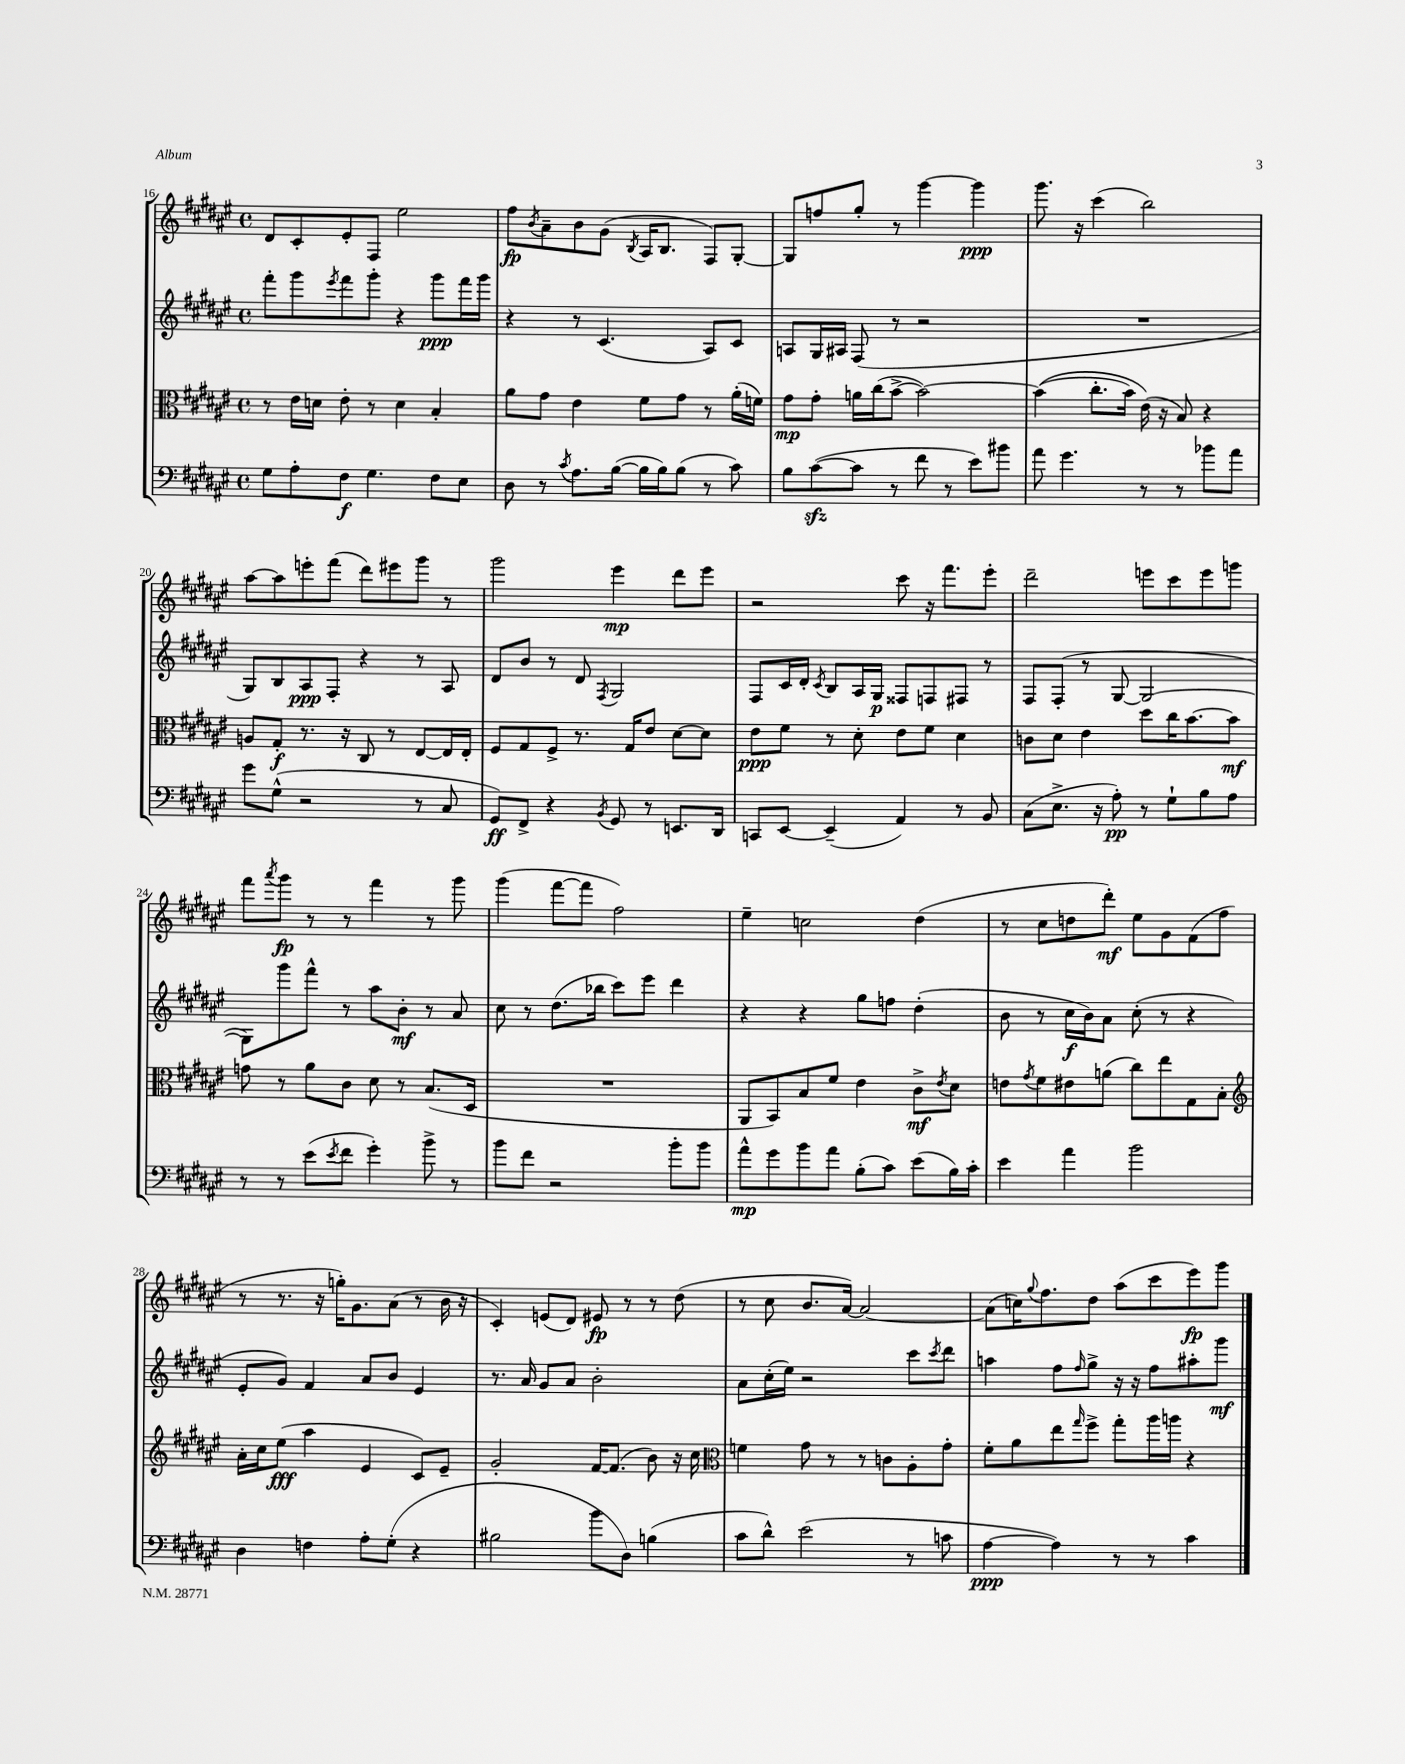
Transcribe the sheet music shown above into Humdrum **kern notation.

**kern	**dynam	**kern	**dynam	**kern	**dynam	**kern	**dynam
*part4	*part4	*part3	*part3	*part2	*part2	*part1	*part1
*staff4	*staff4	*staff3	*staff3	*staff2	*staff2	*staff1	*staff1
*clefF4	*	*clefC3	*	*clefG2	*	*clefG2	*
*k[f#c#g#d#a#e#]	*	*k[f#c#g#d#a#e#]	*	*k[f#c#g#d#a#e#]	*	*k[f#c#g#d#a#e#]	*
*M4/4	*	*M4/4	*	*M4/4	*	*M4/4	*
*met(c)	*	*met(c)	*	*met(c)	*	*met(c)	*
=16	=16	=16	=16	=16	=16	=16	=16
8G#\L	.	8r	.	8fff#'\L	.	8d#/L	.
8A#'\	.	16e#\LL	.	8ggg#\	.	8c#'/	.
.	.	16dn\JJ	.	.	.	.	.
.	.	.	.	8qeee#/	.	.	.
8F#\J	f	8e#'\	.	8fff#\	.	8e#'/	.
4.G#\	.	8r	.	8ggg#'\J	.	8F#/J	.
.	.	4d\	.	4r	.	2ee#\	.
8F#\L	.	4B'/	.	8ggg#\L	ppp	.	.
8E#\J	.	.	.	16fff#\L	.	.	.
.	.	.	.	16ggg#\JJ	.	.	.
=17	=17	=17	=17	=17	=17	=17	=17
8D#\	.	8a#\L	.	4r	.	8ff#\L	fp
.	.	.	.	.	.	8qb/	.
8r	.	8g#\J	.	.	.	8a#~\	.
8qc#/	.	.	.	.	.	.	.
8.A#\L	.	4e#\	.	8r	.	8b\	.
.	.	.	.	(4.c#/	.	(8g#\J	.
([16B\Jk	.	.	.	.	.	.	.
.	.	.	.	.	.	8qB/	.
16B\LL]	.	8f#\L	.	.	.	16A#/KL	.
16B\J)	.	.	.	.	.	8.B/J	.
(8B\J	.	8g#\J	.	.	.	.	.
8r	.	8r	.	8A#/L)	.	8F#/L)	.
8c#\)	.	(16a#'\LL	.	8c#/J	.	[8G#'/J	.
.	.	16fn\JJ)	.	.	.	.	.
=18	=18	=18	=18	=18	=18	=18	=18
8B\L	.	8g#\L	mp	8An/L	.	8G#/L]	.
([8c#zz\	.	8g#'\J	.	16G#/L	.	8ffn/	.
.	.	.	.	16A#X/JJ	.	.	.
8c#\J]	.	16an\LL	.	(8F#/	.	8gg#'/J	.
.	.	(16cc#\J	.	.	.	.	.
8r	.	[8b^\J	.	8r	.	8r	.
8f#\	.	2b\_)	.	2r	.	[4ggg#\	.
8r	.	.	.	.	.	.	.
8e#\L)	.	.	.	.	.	4ggg#\]	ppp
8b#X\J	.	.	.	.	.	.	.
=19	=19	=19	=19	=19	=19	=19	=19
8a#\	.	((4b\]	.	1r	.	8.ggg#\	.
4.g#\	.	.	.	.	.	.	.
.	.	.	.	.	.	16r	.
.	.	8.cc#'\L	.	.	.	(4ccc#\	.
.	.	16b\Jk)	.	.	.	.	.
8r	.	(16e#\)	.	.	.	2bb\)	.
.	.	16r	.	.	.	.	.
8r	.	8B/)	.	.	.	.	.
8b-X\L	.	4r	.	.	.	.	.
8a#\J	.	.	.	.	.	.	.
!!LO:LB:g=z
=20	=20	=20	=20	=20	=20	=20	=20
8g#\L	.	8An/L	.	8G#/L)	.	[8aa#\L	.
(8G#^^\J	.	8G#'/J	f	8B/	.	8aa#\]	.
2r	.	8.r	.	8A#/	ppp	8eeen'\	.
.	.	.	.	8F#'/J	.	(8fff#\J	.
.	.	16r	.	.	.	.	.
.	.	8C#/	.	4r	.	8ddd#\L)	.
.	.	8r	.	.	.	8eee#X\	.
8r	.	[8E#/L	.	8r	.	8ggg#\J	.
8C#/	.	16E#/L]	.	8A#/	.	8r	.
.	.	16E#'/JJ	.	.	.	.	.
=21	=21	=21	=21	=21	=21	=21	=21
8GG#/L)	ff	8F#/L	.	8d#/L	.	2ggg#\	.
8FF#^/J	.	8G#/	.	8b/J	.	.	.
4r	.	8F#^/J	.	8r	.	.	.
.	.	8.r	.	8d#/	.	.	.
8qBB/	.	.	.	8qF#/	.	.	.
8GG#/	.	.	.	2G#/	.	4eee#\	mp
.	.	16G#/KL	.	.	.	.	.
8r	.	8e#/J	.	.	.	.	.
8.EEn/L	.	[8d#\L	.	.	.	8ddd#\L	.
.	.	8d#\J]	.	.	.	8eee#\J	.
16DD#/Jk	.	.	.	.	.	.	.
=22	=22	=22	=22	=22	=22	=22	=22
8CCn/L	.	8e#\L	ppp	8F#/L	.	2r	.
[8EE#/J	.	8f#\J	.	16c#/L	.	.	.
.	.	.	.	16d#'/JJ	.	.	.
.	.	.	.	8qc#/	.	.	.
(4EE#~/]	.	8r	.	8B/L	.	.	.
.	.	8d#'\	.	16A#/L	.	.	.
.	.	.	.	16G#/JJ	p	.	.
4AA#/)	.	8e#\L	.	8F##X/L	.	8ccc#\	.
.	.	8f#\J	.	8Fn/	.	16r	.
.	.	.	.	.	.	8.fff#\L	.
8r	.	4d#\	.	8F#X/J	.	.	.
8BB/	.	.	.	8r	.	8eee#'\J	.
=23	=23	=23	=23	=23	=23	=23	=23
(8C#\L	.	8cn\L	.	8F#/L	.	2ddd#~\	.
8.E#^\J	.	8d#\J	.	(8F#'/J	.	.	.
.	.	4e#\	.	8r	.	.	.
16r	.	.	.	.	.	.	.
8A#'\)	pp	.	.	[8G#/	.	.	.
8r	.	8dd#\L	.	2G#/_	.	8eeen\L	.
8G#`\L	.	16cc#\K	.	.	.	8ccc#\	.
.	.	[8.b\	.	.	.	.	.
8B\	.	.	.	.	.	8eee\	.
8A#\J	.	8b\J]	mf	.	.	8gggn\J	.
!!LO:LB:g=z
=24	=24	=24	=24	=24	=24	=24	=24
8r	.	8gn\	.	8G#\L])	.	8fff#\L	.
.	.	.	.	.	.	8qaaa#/	.
8r	.	8r	.	8ggg#\	.	8ggg#\J	fp
(8e#\L	.	8a#\L	.	8fff#^^\J	.	8r	.
8qe#/	.	.	.	.	.	.	.
8f#\J	.	8c#\J	.	8r	.	8r	.
4g#'\)	.	8d#\	.	8aa#\L	.	4fff#\	.
.	.	8r	.	8b'\J	mf	.	.
8b^\	.	(8.B/L	.	8r	.	8r	.
8r	.	.	.	8a#/	.	8ggg#\	.
.	.	16D#/Jk	.	.	.	.	.
=25	=25	=25	=25	=25	=25	=25	=25
8b\L	.	1r	.	8cc#\	.	(4ggg#\	.
8f#\J	.	.	.	8r	.	.	.
2r	.	.	.	(8.dd#\L	.	[8fff#\L	.
.	.	.	.	.	.	8fff#\J]	.
.	.	.	.	16bb-X\Jk	.	.	.
.	.	.	.	8ccc#\L)	.	2ff#\)	.
.	.	.	.	8eee#\J	.	.	.
8b'\L	.	.	.	4ddd#\	.	.	.
8b\J	.	.	.	.	.	.	.
=26	=26	=26	=26	=26	=26	=26	=26
8a#^^\L	mp	8AA#/L	.	4r	.	4ee#~\	.
8g#\	.	8BB/)	.	.	.	.	.
8b\	.	8B/	.	4r	.	2ccn\	.
8a#\J	.	8f#/J	.	.	.	.	.
(8B'\L	.	4e#\	.	8gg#\L	.	.	.
8c#\J)	.	.	.	8ffn\J	.	.	.
(8e#\L	.	8c#^\L	mf	(4dd#'\	.	(4dd#\	.
.	.	8qe#/	.	.	.	.	.
16B\L)	.	8d#\J	.	.	.	.	.
16c#'\JJ	.	.	.	.	.	.	.
=27	=27	=27	=27	=27	=27	=27	=27
4e#\	.	8en\L	.	8b\	.	8r	.
.	.	8qg#/	.	.	.	.	.
.	.	8f#\	.	8r	.	8cc#\L	.
4a#\	.	8e#X\	.	16cc#\LL	f	8ddn\	.
.	.	.	.	16b\J)	.	.	.
.	.	(8an\J	.	8a#\J	.	8ddd#'\J)	mf
2b\	.	8cc#\L)	.	(8cc#'\	.	8ee#\L	.
.	.	8ee#\	.	8r	.	8g#\	.
.	.	8G#\	.	4r	.	(8f#\	.
.	.	8B'\J	.	.	.	8ff#\J	.
!!LO:LB:g=z
=28	=28	=28	=28	=28	=28	=28	=28
*	*	*clefG2	*	*	*	*	*
4D#\	.	16a#'\LL	.	8e#'/L	.	8r	.
.	.	16cc#\J	.	.	.	.	.
.	.	(8ee#\J	fff	8g#/J)	.	8.r	.
4Fn\	.	4aa#\	.	4f#/	.	.	.
.	.	.	.	.	.	16r	.
.	.	.	.	.	.	16ggn'\KL)	.
.	.	.	.	.	.	8.g#\	.
8A#'\L	.	4e#/	.	8a#/L	.	.	.
(8G#'\J	.	.	.	8b/J	.	(8a#\J	.
4r	.	8c#/L)	.	4e#/	.	8r	.
.	.	8e#~/J	.	.	.	16b\	.
.	.	.	.	.	.	16r	.
=29	=29	=29	=29	=29	=29	=29	=29
2B#X\	.	2g#'/	.	8.r	.	4c#'/)	.
.	.	.	.	16a#/	.	.	.
.	.	.	.	8g#/L	.	(8en/L	.
.	.	.	.	8a#/J	.	8d#/J)	.
8b\L	.	[16f#/KL	.	2b'\	.	8e#X/	fp
.	.	(8.f#/J]	.	.	.	.	.
8D#\J)	.	.	.	.	.	8r	.
(4Bn\	.	8b\)	.	.	.	8r	.
.	.	16r	.	.	.	(8dd#\	.
.	.	16cc#\	.	.	.	.	.
=30	=30	=30	=30	=30	=30	=30	=30
*	*	*clefC3	*	*	*	*	*
8c#\L	.	4fn\	.	8a#\L	.	8r	.
8d#^^\J)	.	.	.	(16cc#'\L	.	8cc#\	.
.	.	.	.	16ee#\JJ)	.	.	.
(2e#\	.	8g#\	.	2r	.	8.b/L	.
.	.	8r	.	.	.	.	.
.	.	.	.	.	.	[16a#/Jk)	.
.	.	8r	.	.	.	2a#/_	.
.	.	8cn\L	.	.	.	.	.
8r	.	8A#'\	.	8ccc#\L	.	.	.
.	.	.	.	8qccc#/	.	.	.
8cn\	.	8g#'\J	.	8ddd#\J	.	.	.
=31	=31	=31	=31	=31	=31	=31	=31
[4A#\	ppp	8f#'\L	.	4aan\	.	(8a#\L]	.
.	.	8a#\	.	.	.	16ccn\K)	.
.	.	.	.	.	.	8qqgg#/	.
.	.	.	.	.	.	8.ff#\	.
4A#\])	.	8ee#\	.	8ff#\L	.	.	.
.	.	16qqgg#/	.	16qqff#/	.	.	.
.	.	8ff#^\J	.	8gg#^\J	.	8dd#\J	.
8r	.	8gg#'\L	.	16r	.	(8aa#\L	.
.	.	.	.	16r	.	.	.
8r	.	16aa#\L	.	8ff#\L	.	8ccc#\	.
.	.	16aan\JJ	.	.	.	.	.
4c#\	.	4r	.	8aa#X'\	.	8eee#\)	fp
.	.	.	.	8ggg#\J	mf	8ggg#\J	.
==	==	==	==	==	==	==	==
*-	*-	*-	*-	*-	*-	*-	*-
